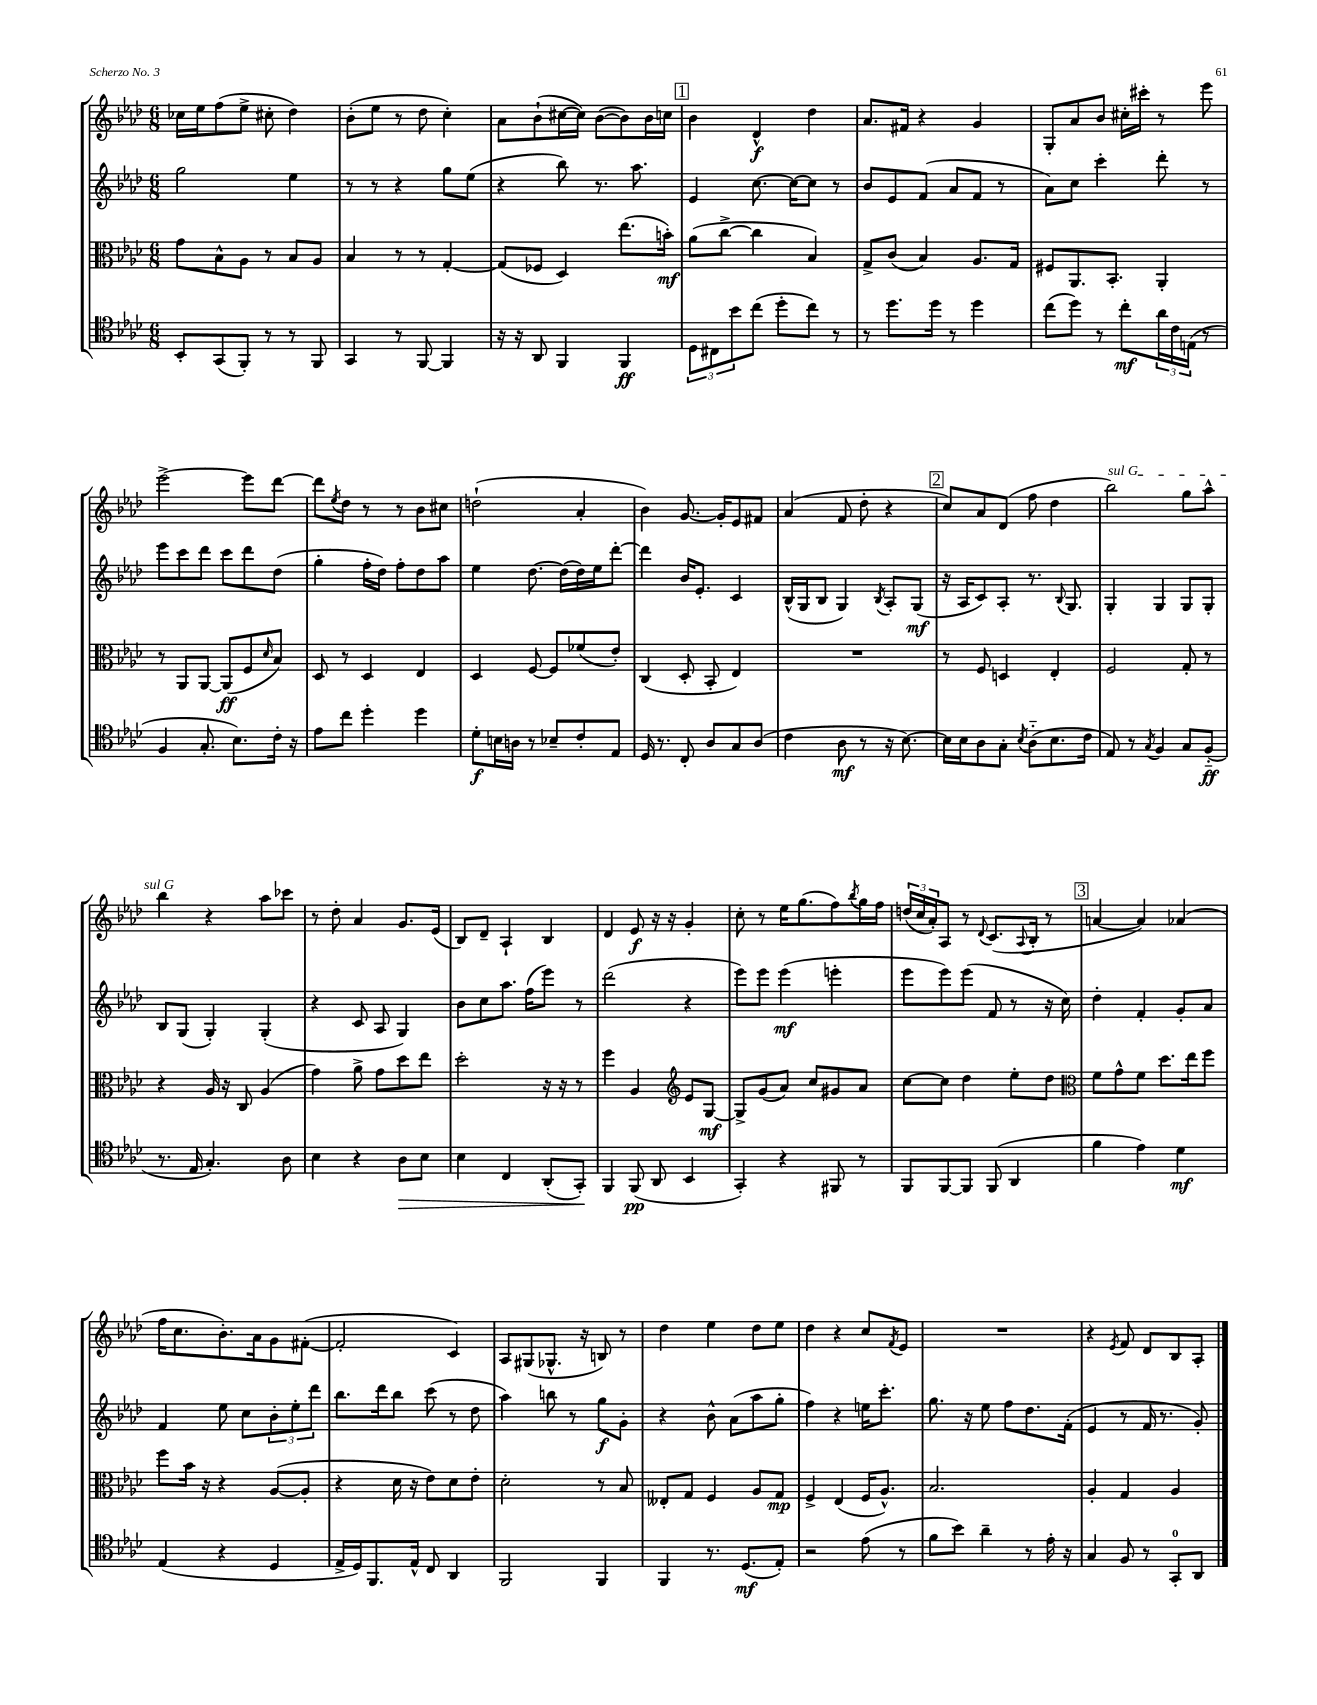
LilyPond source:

<<
\new StaffGroup <<
\new Staff = "s0" {
    \clef treble \key aes \major \numericTimeSignature \time 6/8
    ces''16 ees''16 f''8( ees''8-> cis''8-. des''4) |
    bes'8-.( ees''8 r8 des''8 c''4-.) |
    aes'8 bes'8-!( cis''16~ cis''16) bes'8~( bes'8) bes'16 c''16 |
    \mark \markup { \box "1" } bes'4 des'4-^\f des''4 |
    aes'8. fis'16 r4 g'4 |
    g8-. aes'8 bes'8 cis''16-. cis'''16-. r8 ees'''8 |
    ees'''2~-> ees'''8 des'''8~ |
    des'''8 \acciaccatura { ees''8 } des''8 r8 r8 bes'8 cis''8 |
    d''2-!( aes'4-. |
    bes'4) g'8.~ g'16-. ees'8 fis'8 |
    aes'4( f'8 des''8-. r4 |
    \mark \markup { \box "2" } c''8) aes'8 des'8( f''8 des''4 |
    \once \override TextSpanner.bound-details.left.text = \markup { \italic "sul G" } bes''2\startTextSpan) g''8 aes''8-^ |
    bes''4\stopTextSpan r4 aes''8 ces'''8 |
    r8 des''8-. aes'4 g'8. ees'16( |
    bes8) des'8-- aes4-! bes4 |
    des'4 ees'8\f r16 r16 g'4-. |
    c''8-. r8 ees''16 g''8.( f''8) \acciaccatura { bes''8 } g''16 f''16 |
    \tuplet 3/2 { d''16( c''16 aes'16-.) } aes8 r8 \appoggiatura { des'8 } c'8.( \appoggiatura { aes8 } bes16-. r8 |
    \mark \markup { \box "3" } a'4~ a'4) aes'4( |
    f''16 c''8. bes'8.-.) aes'16 g'8 fis'8~-.( |
    fis'2-. c'4) |
    aes8 gis8( ges8.-^ r16 b8) r8 |
    des''4 ees''4 des''8 ees''8 |
    des''4 r4 c''8 \acciaccatura { f'8 } ees'8 |
    R2. |
    r4 \acciaccatura { ees'8 } f'8 des'8 bes8 aes8-. \bar "|." |
}
\new Staff = "s1" {
    \clef treble \key aes \major \numericTimeSignature \time 6/8
    g''2 ees''4 |
    r8 r8 r4 g''8 ees''8( |
    r4 bes''8) r8. aes''8. |
    \mark \markup { \box "1" } ees'4 c''8.~ c''16~ c''8 r8 |
    bes'8 ees'8 f'8( aes'8 f'8 r8 |
    aes'8) c''8 c'''4-. des'''8-. r8 |
    ees'''8 c'''8 des'''8 c'''8 des'''8 des''8( |
    g''4-. f''16-. des''16) f''8-. des''8 aes''8 |
    ees''4 des''8.~ des''16( des''16) ees''16 des'''8~-. |
    des'''4 bes'16 ees'8.-. c'4 |
    bes16-^( g16 bes8 g4) \acciaccatura { bes8 } aes8-. g8\mf( |
    \mark \markup { \box "2" } r16 aes16 c'8) aes8-. r8. \appoggiatura { bes8 } g8. |
    g4-. g4 g8 g8-. |
    bes8 g8( g4-.) g4-.( |
    r4 c'8 aes8 g4) |
    bes'8 c''8 aes''8. f''16( ees'''8) r8 |
    des'''2( r4 |
    ees'''8) ees'''8 ees'''4\mf( e'''4-. |
    ees'''8 ees'''8) ees'''8( f'8 r8 r16 c''16) |
    \mark \markup { \box "3" } des''4-. f'4-. g'8-. aes'8 |
    f'4 ees''8 c''8 \tuplet 3/2 { bes'8-. ees''8-. des'''8 } |
    bes''8. des'''16 bes''8 c'''8( r8 des''8 |
    aes''4) b''8 r8 g''8\f g'8-. |
    r4 bes'8-^ aes'8( aes''8 g''8-. |
    f''4) r4 e''16 c'''8.-. |
    g''8. r16 ees''8 f''8 des''8. f'16-.( |
    ees'4 r8 f'16 r8. g'8-.) \bar "|." |
}
\new Staff = "s2" {
    \clef alto \key aes \major \numericTimeSignature \time 6/8
    g'8 bes8-^ aes8 r8 bes8 aes8 |
    bes4 r8 r8 g4~-. |
    g8( fes8 des4) ees''8.( b'16-.\mf) |
    \mark \markup { \box "1" } aes'8( c''8~-> c''4 bes4) |
    g8-> c'8( bes4) aes8. g16 |
    fis8 aes,8. bes,8.-. aes,4-. |
    r8 aes,8 aes,8~ aes,8\ff( f8 \grace { des'16 } bes8) |
    des8 r8 des4 ees4 |
    des4 f8~ f8 fes'8( ees'8-.) |
    c4( des8-. bes,8-. ees4) |
    R2. |
    \mark \markup { \box "2" } r8 f8 d4 ees4-. |
    f2 g8-. r8 |
    r4 aes16 r16 c8 aes4( |
    g'4) aes'8-> g'8 des''8 ees''8 |
    des''2-. r16 r16 r8 |
    f''4 aes4 \clef treble ees'8 g8~\mf |
    g8-> g'8( aes'8) c''8 gis'8 aes'8 |
    c''8~ c''8 des''4 ees''8-. des''8 |
    \mark \markup { \box "3" } \clef alto f'8 g'8-^ f'8 des''8. ees''16 f''8 |
    f''8 bes'16 r16 r4 aes8~( aes8-. |
    r4 des'16 r16 ees'8) des'8 ees'8-. |
    des'2-. r8 bes8 |
    eeses8-. g8 f4 aes8 g8\mp |
    f4-> ees4( f16 aes8.-^) |
    bes2. |
    aes4-. g4 aes4 \bar "|." |
}
\new Staff = "s3" {
    \clef tenor \key aes \major \numericTimeSignature \time 6/8
    bes,8-. g,8( f,8-.) r8 r8 f,8 |
    g,4 r8 f,8~ f,4 |
    r16 r16 aes,8 f,4 f,4\ff |
    \mark \markup { \box "1" } \tuplet 3/2 { des8 cis8 bes'8 } c''8( des''8-. c''8) r8 |
    r8 des''8. des''16 r8 des''4 |
    c''8( des''8) r8 c''8-.\mf \tuplet 3/2 { aes'16 c'16 e16( } r8 |
    f4 g8.-. bes8.) c'16-. r16 |
    ees'8 c''8 des''4-. des''4 |
    des'8-.\f b16 a16 r8 bes8-- c'8-. ees8 |
    des16 r8. c8-. aes8 g8 aes8( |
    c'4 aes8\mf r8 r16 bes8.~) |
    \mark \markup { \box "2" } bes16 bes16 aes8 g8-. \acciaccatura { bes8 } aes8-_( bes8. c'16 |
    ees8) r8 \acciaccatura { g8 } f4 g8 f8-_\ff( |
    r8. ees16 g4.-.) aes8 |
    bes4 r4 aes8\> bes8 |
    bes4 c4 aes,8-.( g,8-.\!) |
    f,4 f,8\pp( aes,8 bes,4 |
    g,4-.) r4 fis,8 r8 |
    f,8 f,8~ f,8 f,8( aes,4 |
    \mark \markup { \box "3" } f'4 ees'4) des'4\mf |
    ees4( r4 des4 |
    ees16-> des16) f,8. ees16-^ c8 aes,4 |
    f,2 f,4 |
    f,4 r8. des8.\mf( ees8-.) |
    r2 ees'8( r8 |
    f'8 bes'8) aes'4-- r8 ees'16-. r16 |
    g4 f8 r8 g,8-0-. aes,8 \bar "|." |
}
>>
>>
\layout { \context { \Score \remove "Bar_number_engraver" } }
